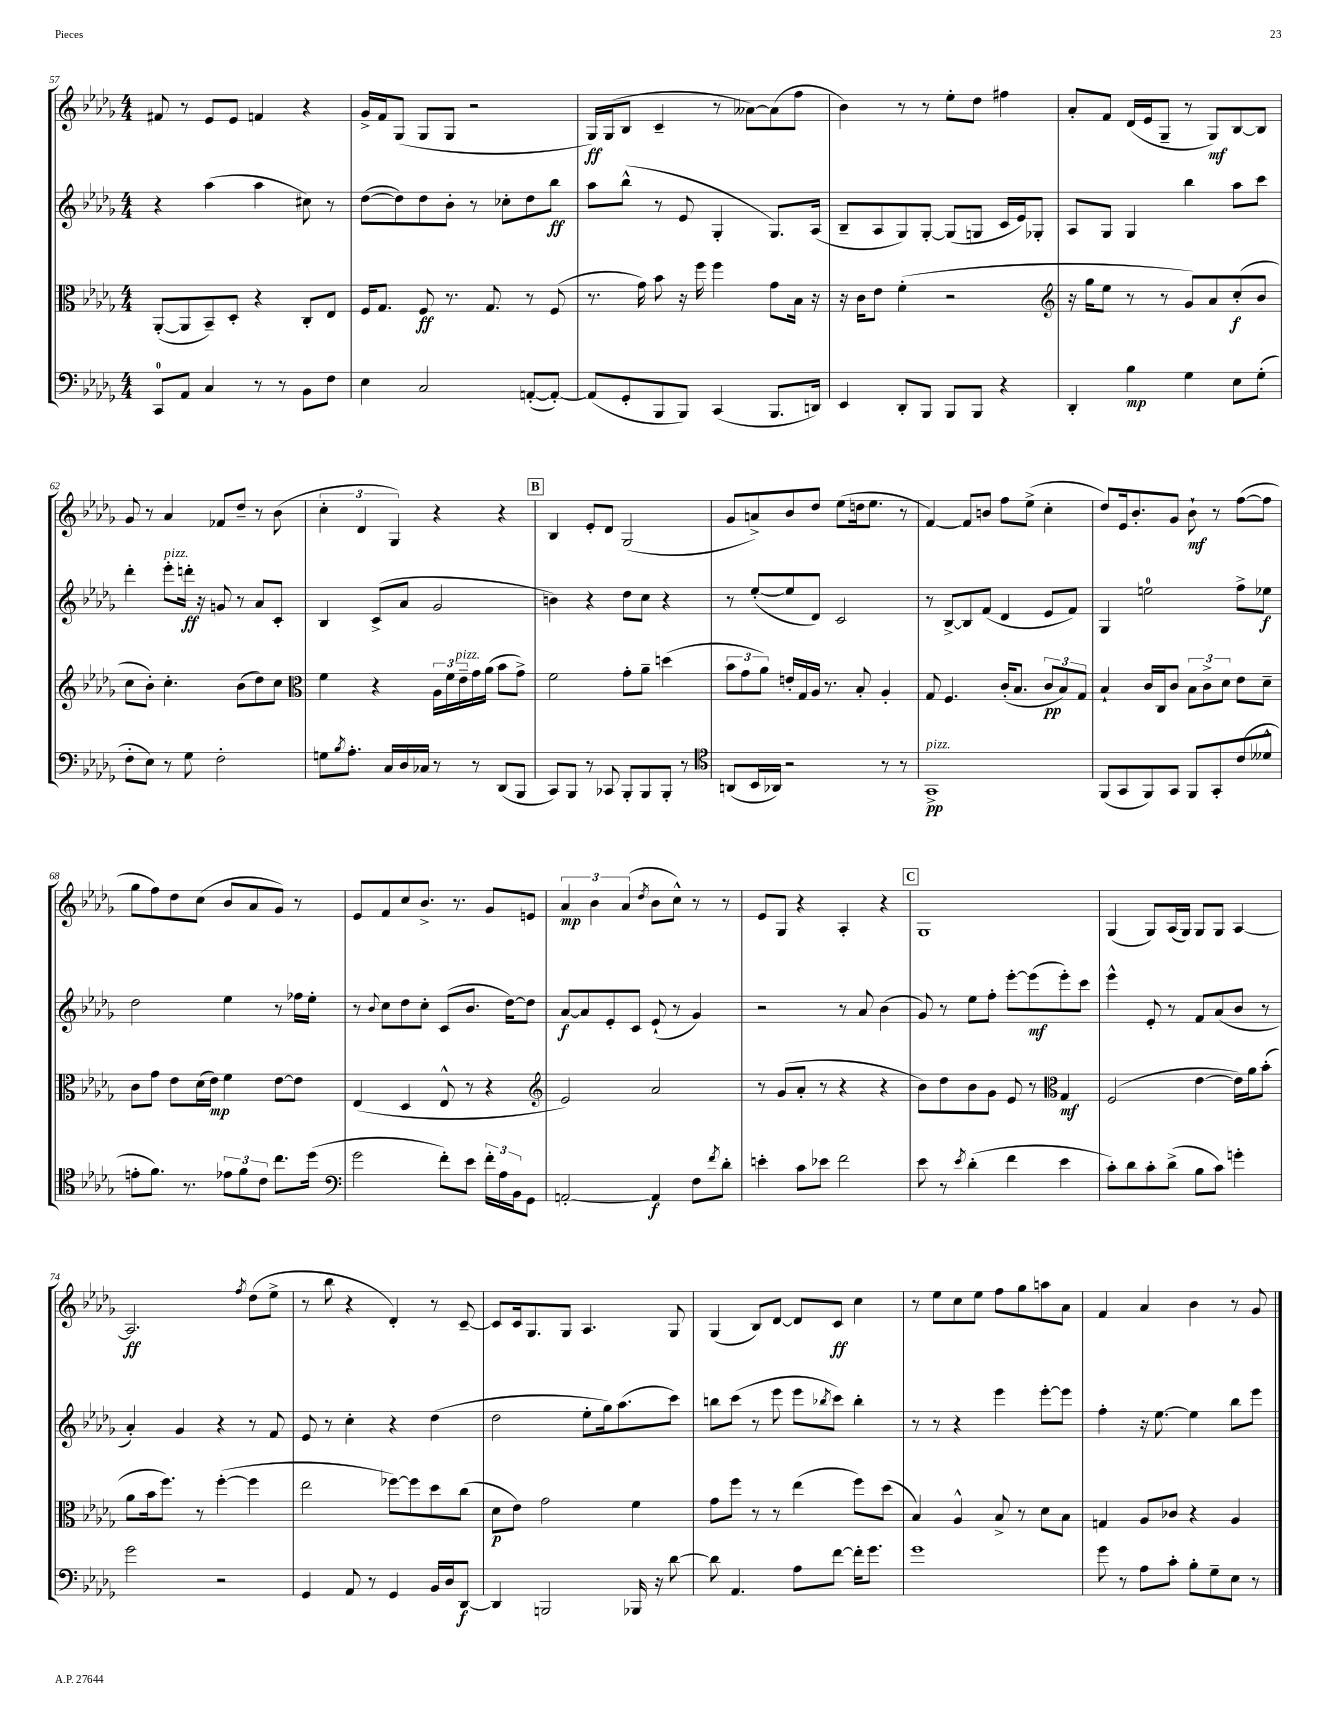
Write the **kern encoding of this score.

**kern	**dynam	**kern	**dynam	**kern	**dynam	**kern	**dynam
*part4	*part4	*part3	*part3	*part2	*part2	*part1	*part1
*staff4	*staff4	*staff3	*staff3	*staff2	*staff2	*staff1	*staff1
*clefF4	*	*clefC3	*	*clefG2	*	*clefG2	*
*k[b-e-a-d-g-]	*	*k[b-e-a-d-g-]	*	*k[b-e-a-d-g-]	*	*k[b-e-a-d-g-]	*
*M4/4	*	*M4/4	*	*M4/4	*	*M4/4	*
=57	=57	=57	=57	=57	=57	=57	=57
8CC/L	.	([8AA-'/L	.	4r	.	8f#X/	.
8AA-/J	.	8AA-/]	.	.	.	8r	.
4C/	.	8BB-~/)	.	(4aa-\	.	8e-/L	.
.	.	8D-'/J	.	.	.	8e-/J	.
8r	.	4r	.	4aa-\	.	4fn/	.
8r	.	.	.	.	.	.	.
8BB-\L	.	8C'/L	.	8cc#X\)	.	4r	.
8F\J	.	8E-/J	.	8r	.	.	.
=58	=58	=58	=58	=58	=58	=58	=58
4E-\	.	16F/KL	.	([8dd-\L	.	16g-^/LL	.
.	.	8.G-/J	.	.	.	16f/J	.
.	.	.	.	8dd-\])	.	(8G-/J	.
2C/	.	8F/	ff	8dd-\	.	8G-/L	.
.	.	8.r	.	8b-'\J	.	8G-/J	.
.	.	.	.	8r	.	2r	.
.	.	8.G-/	.	.	.	.	.
.	.	.	.	8cc-X'\L	.	.	.
([8AAn'/L	.	8r	.	8dd-\	.	.	.
8AA'/J_)	.	(8F/	.	8bb-\J	ff	.	.
=59	=59	=59	=59	=59	=59	=59	=59
(8AA/L]	.	8.r	.	8aa-\L	.	16G-/LL)	ff
.	.	.	.	.	.	(16G-/J	.
8GG-'/	.	.	.	(8bb-^^\J	.	8B-/J	.
.	.	16g-\)	.	.	.	.	.
8BBB-/	.	8b-\	.	8r	.	4c~/	.
8BBB-/J)	.	16r	.	8e-/	.	.	.
.	.	16ff\	.	.	.	.	.
(4CC/	.	4ff\	.	4G-'/	.	8r	.
.	.	.	.	.	.	[8a--X\L)	.
8.BBB-/L	.	8g-\L	.	8.G-/L)	.	(8a--\]	.
.	.	16B-\Jk	.	.	.	8ff\J	.
16DDn/Jk)	.	16r	.	(16A-/Jk	.	.	.
=60	=60	=60	=60	=60	=60	=60	=60
4EE-/	.	16r	.	8B-~/L	.	4b-\)	.
.	.	16c\KL	.	.	.	.	.
.	.	8e-\J	.	8A-/	.	.	.
8DD-'/L	.	(4f'\	.	8G-/)	.	8r	.
8BBB-/J	.	.	.	[8G-'/J	.	8r	.
8BBB-/L	.	2r	.	(8G-/L]	.	8ee-'\L	.
8BBB-/J	.	.	.	8Gn/J	.	8dd-\J	.
4r	.	.	.	16c/LL	.	4ff#X\	.
.	.	.	.	16e-/J)	.	.	.
.	.	.	.	8G-X'/J	.	.	.
=61	=61	=61	=61	=61	=61	=61	=61
*	*	*clefG2	*	*	*	*	*
4DD-'/	.	16r	.	8A-/L	.	8a-'/L	.
.	.	16gg-\KL	.	.	.	.	.
.	.	8ee-\J	.	8G-/J	.	8f/J	.
4B-\	mp	8r	.	4G-/	.	(16d-/LL	.
.	.	.	.	.	.	16e-/J	.
.	.	8r	.	.	.	8G-~/J	.
4G-\	.	8g-/L)	.	4bb-\	.	8r	.
.	.	8a-/	.	.	.	8G-/L)	mf
8E-\L	.	(8cc'/	f	8aa-\L	.	[8B-/	.
(8G-'\J	.	8b-/J	.	8ccc\J	.	8B-/J]	.
!!LO:LB:g=z
=62	=62	=62	=62	=62	=62	=62	=62
8F'\L	.	8cc\L	.	4ddd-'\	.	8g-/	.
8E-\J)	.	8b-'\J)	.	.	.	8r	.
!	!	!	!	!LO:TX:a:i:t=pizz.	!	!	!
8r	.	4.cc'\	.	8eee-'\L	.	4a-/	.
8G-\	.	.	.	16dddn'\Jk	ff	.	.
.	.	.	.	16r	.	.	.
2F'\	.	.	.	8gn/	.	8f-X/L	.
.	.	(8b-\L	.	8r	.	8dd-~/J	.
.	.	8dd-\)	.	8a-/L	.	8r	.
.	.	8cc\J	.	8c'/J	.	(8b-\	.
=63	=63	=63	=63	=63	=63	=63	=63
*	*	*clefC3	*	*	*	*	*
8Gn\L	.	4f\	.	4B-/	.	6cc'\	.
8qB-/	.	.	.	.	.	.	.
8.A-'\J	.	.	.	.	.	.	.
.	.	.	.	.	.	6d-/	.
.	.	4r	.	(8c^/L	.	.	.
16C/LL	.	.	.	.	.	.	.
.	.	.	.	.	.	6G-/)	.
16D-/	.	.	.	8a-/J	.	.	.
16C-X/JJ	.	.	.	.	.	.	.
8r	.	24A-\LL	.	2g-/	.	4r	.
.	.	24f\	.	.	.	.	.
!	!	!LO:TX:a:i:t=pizz.	!	!	!	!	!
.	.	24e-~\	.	.	.	.	.
8r	.	16g-\	.	.	.	.	.
.	.	(16a-\JJ	.	.	.	.	.
(8DD-/L	.	8b-\L	.	.	.	4r	.
8BBB-/J	.	8g-^\J)	.	.	.	.	.
!!LO:REH:place=s1:t=B
=64	=64	=64	=64	=64	=64	=64	=64
8CC/L)	.	2f\	.	4bn\)	.	4B-/	.
8BBB-/J	.	.	.	.	.	.	.
8r	.	.	.	4r	.	8e-'/L	.
8CC-X/	.	.	.	.	.	8d-/J	.
8BBB-'/L	.	8g-'\L	.	8dd-\L	.	(2G-/	.
8BBB-/	.	8a-~\J	.	8cc\J	.	.	.
8BBB-'/J	.	(4ddn\	.	4r	.	.	.
8r	.	.	.	.	.	.	.
=65	=65	=65	=65	=65	=65	=65	=65
*clefC4	*	*	*	*	*	*	*
(8AAn/L	.	12b-\L	.	8r	.	8g-/L	.
.	.	12g-\	.	.	.	.	.
16BB-/L	.	.	.	([8ee-'/L	.	8an^/)	.
.	.	12a-\J)	.	.	.	.	.
16AA-X/JJ)	.	.	.	.	.	.	.
2r	.	16en'/LL	.	8ee-/]	.	8b-/	.
.	.	16G-/	.	.	.	.	.
.	.	16A-/JJ	.	8d-/J)	.	8dd-/J	.
.	.	8.r	.	.	.	.	.
.	.	.	.	2c/	.	(8ee-\L	.
.	.	8B-'/	.	.	.	16ddn\k	.
.	.	.	.	.	.	8.ee-\J	.
8r	.	4A-'/	.	.	.	.	.
8r	.	.	.	.	.	8r	.
=66	=66	=66	=66	=66	=66	=66	=66
!LO:TX:a:i:t=pizz.	!	!	!	!	!	!	!
1GG-^	pp	8G-/	.	8r	.	[4f/)	.
.	.	4.F/	.	[8B-^/L	.	.	.
.	.	.	.	8B-/]	.	8f/L]	.
.	.	.	.	(8f/J	.	8bn/J	.
.	.	(16c'/KL	.	4d-/	.	8ff\L	.
.	.	8.B-/J	.	.	.	.	.
.	.	.	.	.	.	(8ee-^\J	.
.	.	12c/L	pp	8e-/L	.	4cc'\	.
.	.	12B-/)	.	.	.	.	.
.	.	.	.	8f/J)	.	.	.
.	.	12G-/J	.	.	.	.	.
=67	=67	=67	=67	=67	=67	=67	=67
(8FF/L	.	4B-`/	.	4G-/	.	8dd-/L)	.
8GG-/	.	.	.	.	.	16e-/k	.
.	.	.	.	.	.	8.b-'/	.
8FF/)	.	16c/LL	.	2een\	.	.	.
.	.	16C/J	.	.	.	.	.
8GG-/J	.	8c/J	.	.	.	8g-/J	.
8FF/L	.	12B-\L	.	.	.	8b-`\	mf
.	.	12c^\	.	.	.	.	.
8GG-'/	.	.	.	.	.	8r	.
.	.	12d-\J	.	.	.	.	.
(8c/	.	8e-\L	.	8ff^\L	.	([8ff\L	.
8d--X^^/J	.	8d-~\J	.	8ee-X\J	f	8ff\J]	.
!!LO:LB:g=z
=68	=68	=68	=68	=68	=68	=68	=68
8en'\L	.	8c\L	.	2dd-\	.	8gg-\L	.
8.f\J)	.	8g-\J	.	.	.	8ff\)	.
.	.	8e-\L	.	.	.	8dd-\	.
8.r	.	.	.	.	.	.	.
.	.	(16d-\L	.	.	.	(8cc\J	.
.	.	16e-\JJ)	mp	.	.	.	.
12e-X\L	.	4f\	.	4ee-\	.	8b-/L	.
12f\	.	.	.	.	.	.	.
.	.	.	.	.	.	8a-/	.
12c\J	.	.	.	.	.	.	.
8.cc\L	.	[8e-\L	.	8r	.	8g-/J)	.
.	.	8e-\J]	.	16ff-X\LL	.	8r	.
(16dd-\Jk	.	.	.	16ee-'\JJ	.	.	.
=69	=69	=69	=69	=69	=69	=69	=69
*clefF4	*	*	*	*	*	*	*
2g-\	.	(4E-/	.	8r	.	8e-/L	.
.	.	.	.	8qqb-/	.	.	.
.	.	.	.	8cc\L	.	8f/	.
.	.	4D-/	.	8dd-\	.	8cc/	.
.	.	.	.	8cc'\J	.	8.b-^/J	.
8f'\L)	.	8E-^^/	.	(8c/L	.	.	.
.	.	.	.	.	.	8.r	.
8e-\J	.	8r	.	8.b-/J	.	.	.
24f'\LL	.	4r	.	.	.	8g-/L	.
24A-\	.	.	.	.	.	.	.
.	.	.	.	[16dd-\KL)	.	.	.
24BB-\J	.	.	.	.	.	.	.
8GG-\J	.	.	.	8dd-\J]	.	8en/J	.
=70	=70	=70	=70	=70	=70	=70	=70
*	*	*clefG2	*	*	*	*	*
[2AAn'/	.	2e-/)	.	[8a-/L	f	6a-/	mp
.	.	.	.	8a-/]	.	.	.
.	.	.	.	.	.	6b-\	.
.	.	.	.	8e-'/	.	.	.
.	.	.	.	.	.	(6a-/	.
.	.	.	.	8c/J	.	.	.
.	.	.	.	.	.	8qdd-/	.
4AA/]	f	2a-/	.	(8e-`/	.	8b-\L	.
.	.	.	.	8r	.	8cc^^\J)	.
8F\L	.	.	.	4g-/)	.	8r	.
8qf/	.	.	.	.	.	.	.
8d-'\J	.	.	.	.	.	8r	.
=71	=71	=71	=71	=71	=71	=71	=71
4en'\	.	8r	.	2r	.	8e-/L	.
.	.	(8g-/L	.	.	.	8G-/J	.
8c\L	.	8a-'/J	.	.	.	4r	.
8e-X\J	.	8r	.	.	.	.	.
2f\	.	4r	.	8r	.	4A-'/	.
.	.	.	.	8a-/	.	.	.
.	.	4r	.	(4b-\	.	4r	.
!!LO:REH:place=s1:t=C
=72	=72	=72	=72	=72	=72	=72	=72
8e-\	.	8b-\L)	.	8g-/)	.	1G-	.
8r	.	8dd-\	.	8r	.	.	.
8qe-/	.	.	.	.	.	.	.
(4d-'\	.	8b-\	.	8ee-\L	.	.	.
.	.	8g-\J	.	8ff'\J	.	.	.
4f\	.	8e-/	.	[8eee-'\L	.	.	.
.	.	8r	.	(8eee-\]	mf	.	.
*	*	*clefC3	*	*	*	*	*
4e-\	.	4G-/	mf	8eee-'\)	.	.	.
.	.	.	.	8ccc\J	.	.	.
=73	=73	=73	=73	=73	=73	=73	=73
8c'\L)	.	(2F/	.	4eee-^^\	.	(4G-/	.
8d-\	.	.	.	.	.	.	.
8c'\	.	.	.	8e-'/	.	8G-/L)	.
(8d-^\J	.	.	.	8r	.	(16A-/L	.
.	.	.	.	.	.	16G-/JJ)	.
8B-\L	.	[4e-\	.	8f/L	.	8G-/L	.
8c\J)	.	.	.	(8a-/	.	8G-/J	.
4gn'\	.	16e-\LL])	.	8b-/J	.	[4A-/	.
.	.	16a-\J	.	.	.	.	.
.	.	(8b-'\J	.	8r	.	.	.
!!LO:LB:g=z
=74	=74	=74	=74	=74	=74	=74	=74
2g-\	.	8a-\L	.	4a-'/)	.	2.A-/]	ff
.	.	16b-\k	.	.	.	.	.
.	.	8.ff\J)	.	.	.	.	.
.	.	.	.	4g-/	.	.	.
.	.	8r	.	.	.	.	.
2r	.	([4ff'\	.	4r	.	.	.
.	.	.	.	.	.	8qff/	.
.	.	4ff\]	.	8r	.	(8dd-\L	.
.	.	.	.	8f/	.	8ee-^\J	.
=75	=75	=75	=75	=75	=75	=75	=75
4GG-/	.	2ee-\	.	8e-/	.	8r	.
.	.	.	.	8r	.	8bb-\	.
8AA-/	.	.	.	4cc'\	.	4r	.
8r	.	.	.	.	.	.	.
4GG-/	.	[8ff-X\L)	.	4r	.	4d-'/)	.
.	.	8ff-\]	.	.	.	.	.
16BB-/LL	.	8dd-\	.	(4dd-\	.	8r	.
16D-/J	.	.	.	.	.	.	.
[8DD-/J	f	(8cc\J	.	.	.	[8c~/	.
=76	=76	=76	=76	=76	=76	=76	=76
4DD-/]	.	8d-\L	p	2dd-\	.	8c/L]	.
.	.	8e-\J)	.	.	.	16c/k	.
.	.	.	.	.	.	8.G-/	.
2BBBn/	.	2g-\	.	.	.	.	.
.	.	.	.	.	.	8G-/J	.
.	.	.	.	8ee-'\L	.	4.A-/	.
.	.	.	.	16gg-\k)	.	.	.
.	.	.	.	(8.aa-\	.	.	.
16BBB-X/	.	4f\	.	.	.	.	.
16r	.	.	.	.	.	.	.
[8d-\	.	.	.	8ccc\J)	.	8G-/	.
=77	=77	=77	=77	=77	=77	=77	=77
8d-\]	.	8g-\L	.	8bbn\L	.	(4G-/	.
4.AA-/	.	8ff\J	.	(8ccc\J	.	.	.
.	.	8r	.	8r	.	8B-/L)	.
.	.	8r	.	8eee-\	.	[8d-/J	.
8A-\L	.	(4ee-\	.	8eee-\L	.	8d-/L]	.
.	.	.	.	8qbb-X/	.	.	.
[8f\J	.	.	.	8ccc\J)	.	8c/J	ff
16f'\KL]	.	8ff\L)	.	4bb-'\	.	4cc\	.
8.g-\J	.	.	.	.	.	.	.
.	.	(8dd-\J	.	.	.	.	.
=78	=78	=78	=78	=78	=78	=78	=78
1g-	.	4B-/)	.	8r	.	8r	.
.	.	.	.	8r	.	8ee-\L	.
.	.	4A-^^/	.	4r	.	8cc\	.
.	.	.	.	.	.	8ee-\J	.
.	.	8B-^/	.	4eee-\	.	8ff\L	.
.	.	8r	.	.	.	8gg-\	.
.	.	8d-\L	.	[8eee-'\L	.	8aan\	.
.	.	8B-\J	.	8eee-\J]	.	8a-\J	.
=79	=79	=79	=79	=79	=79	=79	=79
8g-\	.	4Gn/	.	4ff'\	.	4f/	.
8r	.	.	.	.	.	.	.
8A-\L	.	8A-/L	.	16r	.	4a-/	.
.	.	.	.	[8.ee-\	.	.	.
8c'\J	.	8c-X/J	.	.	.	.	.
8B-'\L	.	4r	.	4ee-\]	.	4b-\	.
8G-~\	.	.	.	.	.	.	.
8E-\J	.	4A-/	.	8bb-\L	.	8r	.
8r	.	.	.	8eee-\J	.	8g-/	.
==	==	==	==	==	==	==	==
*-	*-	*-	*-	*-	*-	*-	*-
